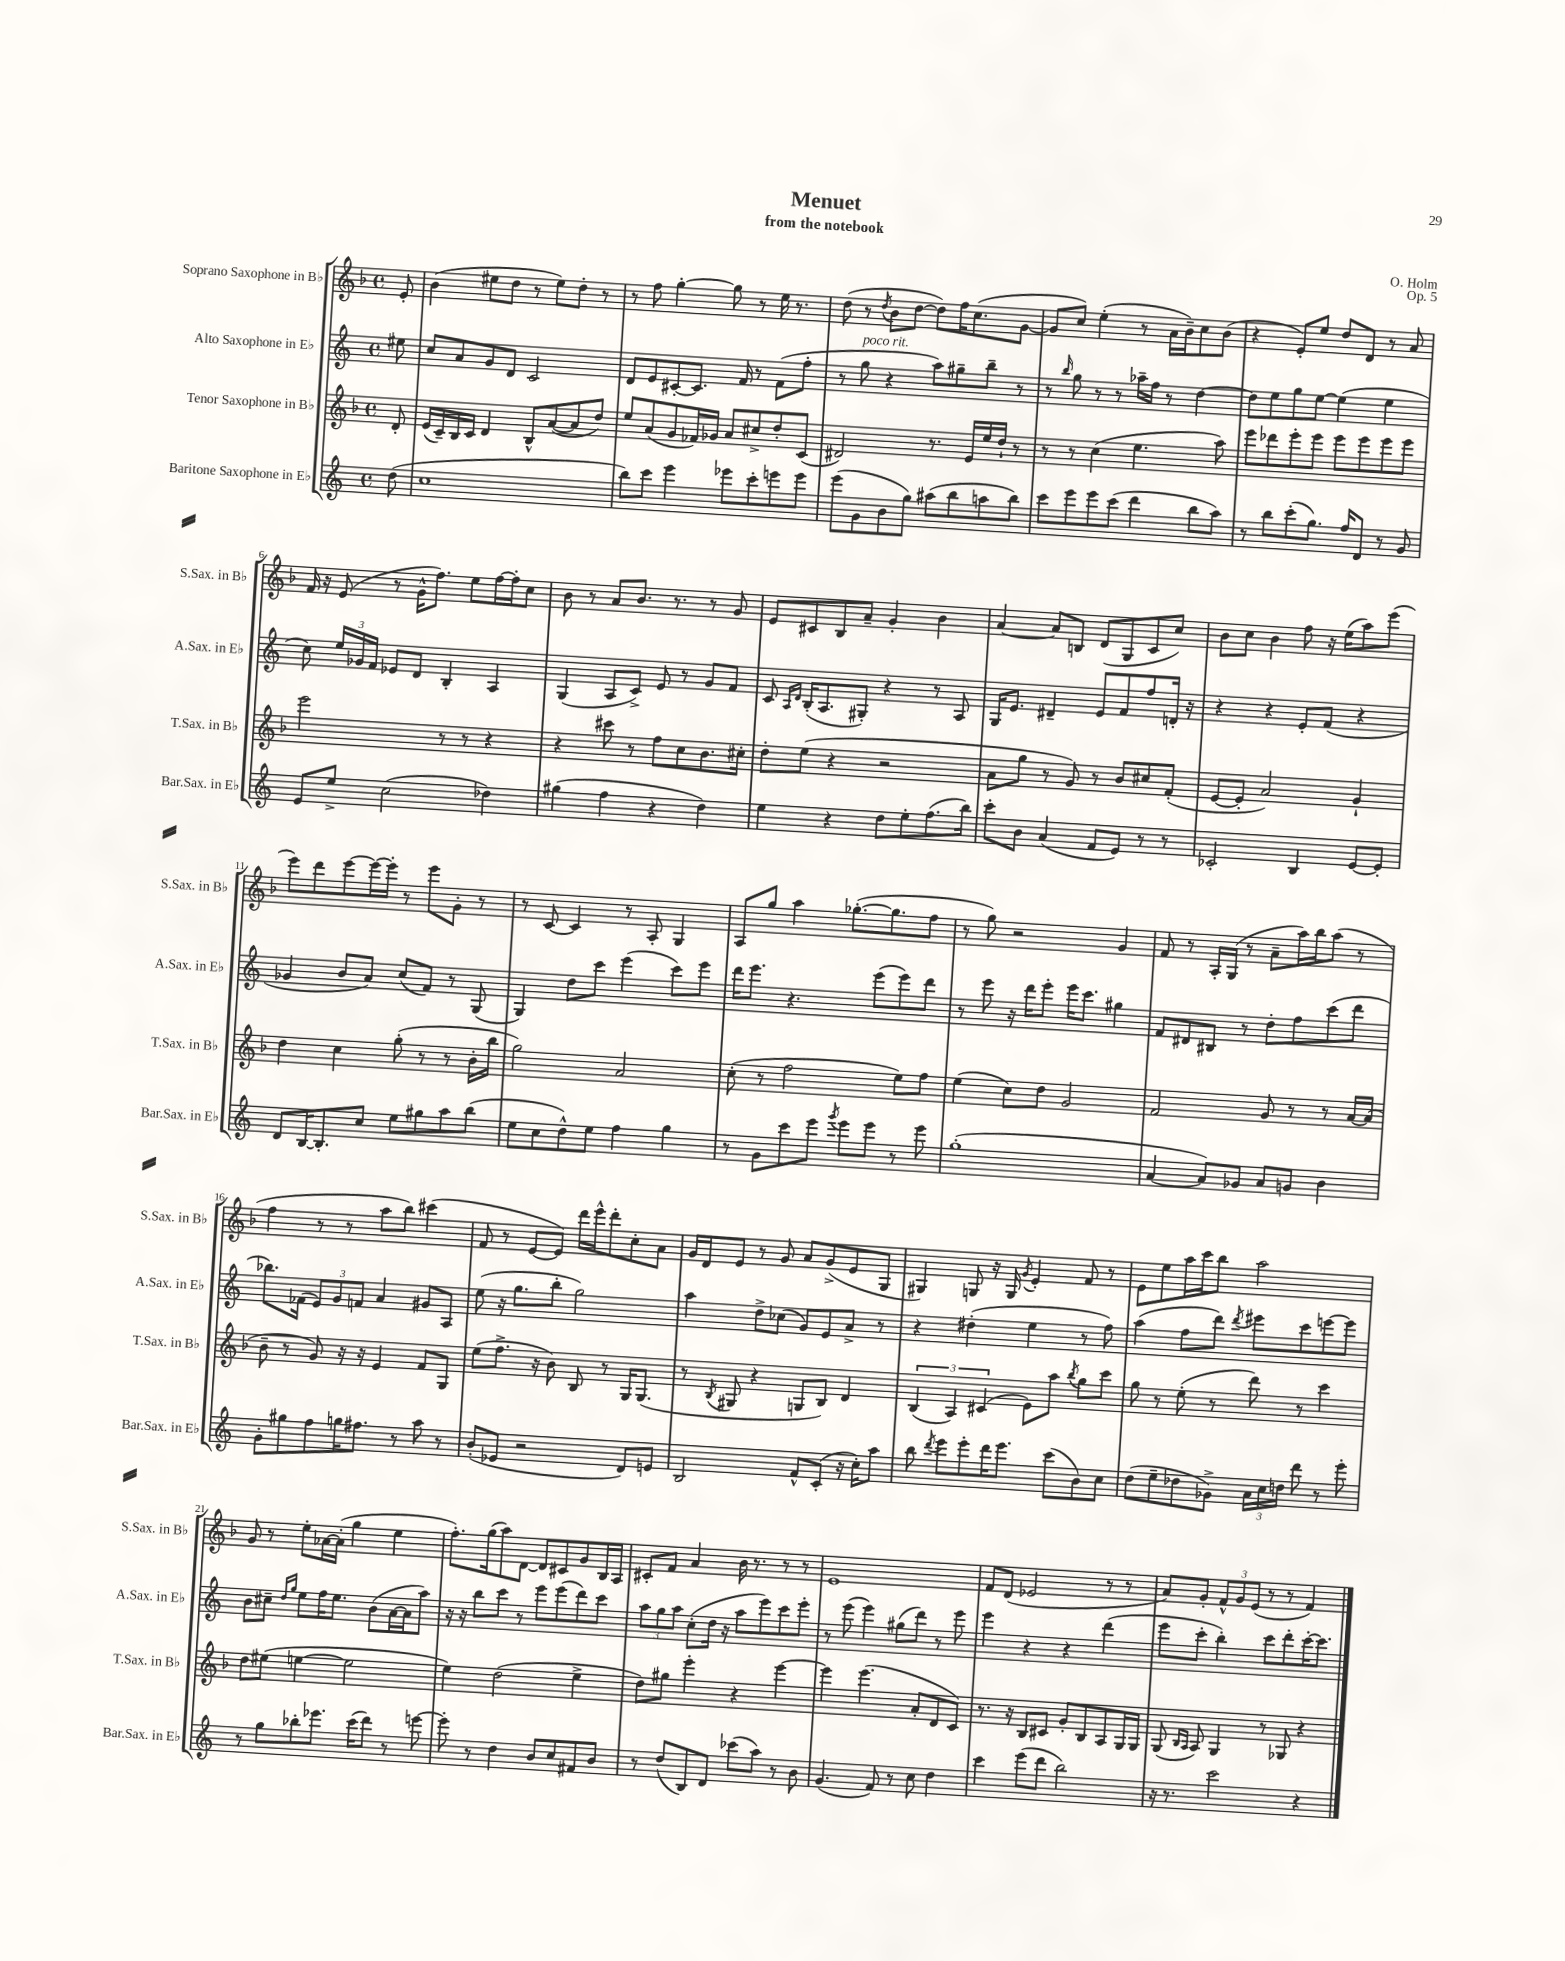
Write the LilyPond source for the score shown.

\header { title = "Menuet" composer = "O. Holm" subtitle = "from the notebook" opus = "Op. 5" }
<<
\new StaffGroup <<
\new Staff = "s0" \with { instrumentName = "Soprano Saxophone in Bb" shortInstrumentName = "S.Sax. in Bb" } {
    \clef treble \key f \major \defaultTimeSignature \time 4/4 \partial 8
    \autoBeamOff e'8-. |
    bes'4( eis''8[ d''8] r8 eis''8[) d''8]-. r8 |
    r8 f''8 g''4~-. g''8 r8 e''16 r8. |
    d''8( r8 \acciaccatura { d''8 } bes'8[ d''8]~ d''8[) f''16 c''8.( g'8]~ |
    g'8[ c''8]) e''4-.( r8 a'16[ bes'16--) c''8 bes'8]( |
    r4 e'8[-.) e''8] d''8[ d'8] r8 a'8 |
    f'16 r16 e'8( r8 g'16[-^ f''8.]) e''8[ f''16~ f''16-. c''8] |
    bes'8 r8 a'8[ bes'8.] r8. r8 g'8 |
    e'8[ cis'8 bes8 a'8]-- g'4-. bes'4 |
    a'4~ a'8[ b8] d'8[( g8 c'8 c''8]) |
    bes'8[ c''8] bes'4 f''8 r16 e''16[( a''8) e'''8]( |
    e'''8[) d'''8 e'''8~ e'''16~ e'''16]-. r8 e'''8[ g'8]-. r8 |
    r8 c'8~ c'4 r8 a8-. g4 |
    a8[ g''8] a''4 ges''8.[~-.( ges''8. f''8] |
    r8 g''8) r2 g'4 |
    f'8 r8 a16[-. g16]( r8 a'8[-- a''16) bes''16 a''8]( r8 |
    f''4 r8 r8 a''8[ bes''8]) cis'''4( |
    f'8 r8 e'8[~ e'8]) d'''16[ e'''16-^ d'''8-. c''8-. a'8] |
    g'16[ d'16 e'8] r8 g'8 a'8[ g'8->( e'8 g8] |
    gis4) g8 r16 g16 \acciaccatura { g'8 } e'4-. f'8 r8 |
    e'8[ e''8 a''16 c'''16 bes''8] a''2 |
    g'8 r8 e''8[-. aes'16~ aes'16]-.( g''4 e''4 |
    f''8.[-.) g''16( a''8) d'8]~ d'8[ cis'8 g'8 bes16 a16] |
    cis'8[-. f'8] a'4 bes'16 r8. r8 r8 |
    e'1 |
    f'8[ d'8]( ees'2 r8 r8 |
    a'8[) g'8]-. \tuplet 3/2 { f'8[-^ g'8 e'8]( } r8 r8 f'4) \bar "|." |
}
\new Staff = "s1" \with { instrumentName = "Alto Saxophone in Eb" shortInstrumentName = "A.Sax. in Eb" } {
    \clef treble \key c \major \defaultTimeSignature \time 4/4 \partial 8
    \autoBeamOff eis''8 |
    c''8[ a'8 g'8 d'8] c'2 |
    d'8[ e'8 cis'8~-. cis'8.] f'16 r8 f'8[( f''8]-. |
    r8 g''8^\markup { \italic "poco rit." } r4 a''8[) gis''8-- b''8]-- r8 |
    r8 \grace { b''16 } g''8 r8 r8 aes''16[-- f''16] r8 d''4~ |
    d''8[ e''8 g''8 e''8]~ e''4( e''4 |
    c''8) \tuplet 3/2 { e''16[ ges'16 f'16] } ees'8[ d'8] b4-. a4 |
    g4( a8[ c'8]->) e'8 r8 g'8[ f'8] |
    c'8 \grace { a16[ d'16] } b16[-.( a8. gis8]-.) r4 r8 a8 |
    g16[ e'8.] dis'4-- e'8[ f'8 f''8 d'16]-. r16 |
    r4 r4 e'8[-. f'8]( r4 |
    ges'4 b'8[ a'8]) c''8[( f'8]) r8 g8( |
    g4) d''8[ c'''8] e'''4( c'''8[) e'''8] |
    d'''16[ e'''8.] r4. e'''8[( e'''8) d'''8] |
    r8 e'''8 r16 d'''16[ e'''8]-. e'''16[ c'''8.] gis''4 |
    f'8[ dis'8 bis8] r8 d''8[-. f''8 c'''8( d'''8] |
    bes''8.[) fes'16]( \tuplet 3/2 { e'8[) g'8 f'8] } a'4 gis'8[ a8] |
    e''8( r16 g''8.[ b''8]-. g''2) |
    a''4 d''8[-> ces''8]( g'8[) e'8 a'8]-> r8 |
    r4 dis''4-.( e''4 r8 f''8) |
    a''4( f''8[ d'''8]) \acciaccatura { d'''8 } eis'''8[ c'''8 e'''8~ e'''8] |
    b'8[ cis''8]-- \grace { d''16[ g''16] } e''8[ f''16 e''8.] b'8[( a'16~ a'16 a''8]) |
    r16 r16 b''8[ c'''8] r8 e'''8[ e'''8( d'''8) c'''8] |
    \tuplet 3/2 { a''8[ g''8 a''8] } c''8[-.( d''16] r16 a''8[ e'''8) c'''8 e'''8]-. |
    r8 e'''8( e'''4) gis''8[( d'''8]) r8 e'''8 |
    e'''4 r4 r4 d'''4( |
    e'''8[ c'''8]-. b''4-.) c'''8[ d'''8-. c'''16~-. c'''8.] \bar "|." |
}
\new Staff = "s2" \with { instrumentName = "Tenor Saxophone in Bb" shortInstrumentName = "T.Sax. in Bb" } {
    \clef treble \key f \major \defaultTimeSignature \time 4/4 \partial 8
    \autoBeamOff d'8-. |
    e'16[( c'16--) bes16 c'16] d'4 bes8[-^ a'8~( a'8 d''8]) |
    e''8[ a'8( g'8 fes'16) ges'16] a'8[ cis''8-> d''8-. c'8]( |
    dis'2) r8. e'16[ e''16 d''16]-! r8 |
    r8 r8 c''4( e''4. a''8) |
    e'''8[ des'''8 e'''8-. e'''8] e'''8[ e'''8 e'''8 e'''8] |
    e'''2 r8 r8 r4 |
    r4 cis'''8 r8 f''8[ c''8 bes'8. cis''16]-. |
    d''8[-. e''8]( r4 r2 |
    a'8[ g''8] r8 g'8) r8 bes'8[ cis''8 f'8]-.( |
    e'8[~ e'8]-. a'2) g'4-! |
    d''4 c''4 g''8-.( r8 r8 bes'16[-. bes''16] |
    g''2) a'2 |
    c''8-.( r8 f''2 e''8[) f''8] |
    e''4( c''8[) d''8] g'2 |
    f'2 g'8 r8 r8 a'16[~ a'16]( |
    bes'8-- r8 g'8) r16 r16 e'4 f'8[ g8] |
    e''8[( f''8.]-> r16 bes'8) bes8 r8 g16[ g8.]( |
    r8 \acciaccatura { bes8 } gis8 r4 g8[ bes8]) d'4 |
    \tuplet 3/2 { bes4( a4) cis'4( } e'8[) a''8] \acciaccatura { bes''8 } g''8[ c'''8] |
    g''8 r8 e''8-.( r8 d'''8) r8 c'''4 |
    d''8[ eis''8]( e''4~ e''2 |
    e''4) d''2( e''4-> |
    d''8[) gis''8] e'''4-. r4 e'''4~ |
    e'''4 e'''4.( a'8[-. d'8 c'8]) |
    r8. r16 bes8[ cis'8] g'8[-. bes8 a8 g16 g16] |
    g8( \grace { bes16[ a16] } a8) g4 r8 ges8 r4 \bar "|." |
}
\new Staff = "s3" \with { instrumentName = "Baritone Saxophone in Eb" shortInstrumentName = "Bar.Sax. in Eb" } {
    \clef treble \key c \major \defaultTimeSignature \time 4/4 \partial 8
    \autoBeamOff d''8( |
    c''1 |
    b''8[) c'''8] e'''4 ees'''8[ c'''8-. e'''8 e'''8] |
    e'''8[( g'8 b'8 g''8]) ais''8[( b''8 a''8 b''8]) |
    c'''8[ e'''8 e'''8 c'''8]( d'''4 b''8[ a''8]) |
    r8 b''8[ c'''8-.( g''8.]) f''16[ d'8] r8 g'8 |
    e'8[ e''8]-> c''2( des''4) |
    gis''4( f''4 r4 d''4) |
    e''4 r4 d''8[ e''8-. f''8.( b''16]) |
    c'''8[-. b'8] a'4( f'8[ e'8]) r8 r8 |
    ces'2-. b4 e'8[~ e'8]-. |
    d'8[ b16~ b8.-. c''8] e''8[ gis''8 a''8 b''8]( |
    e''8[ c''8 d''8-^) e''8] f''4 g''4 |
    r8 g'8[ c'''8 e'''8] \acciaccatura { g'''8 } e'''8[ e'''8] r8 e'''8 |
    g''1-.( |
    a'4~ a'8[) ges'8] a'8[ g'8] b'4 |
    g'8[-. gis''8 f''8 g''16 fis''8.] r8 a''8 r8 |
    b'8[-.( ees'8] r2 d'8[) e'8] |
    b2 f'8[-^ c'8]-.( r16 c''16[-.) a''8] |
    b''8 \acciaccatura { d'''8 } e'''8[ e'''8-. d'''16 e'''8.] c'''8[( b'8) c''8] |
    d''8[( e''8-- des''8 ges'8]->) \tuplet 3/2 { a'16[ c''16 d''16] } d'''8 r8 e'''8-. |
    r8 g''8[ bes''8-. ees'''8.] c'''16[( d'''8]) r8 e'''8~ |
    e'''8-. r8 d''4 b'8[ c''8 fis'8 b'8] |
    r8 d''8[( b8) d'8] ces'''8[( a''8]) r8 b'8 |
    g'4.( f'8) r8 c''8 d''4 |
    c'''4 e'''8[( d'''8] b''2) |
    r16 r8. c'''2 r4 \bar "|." |
}
>>
>>
